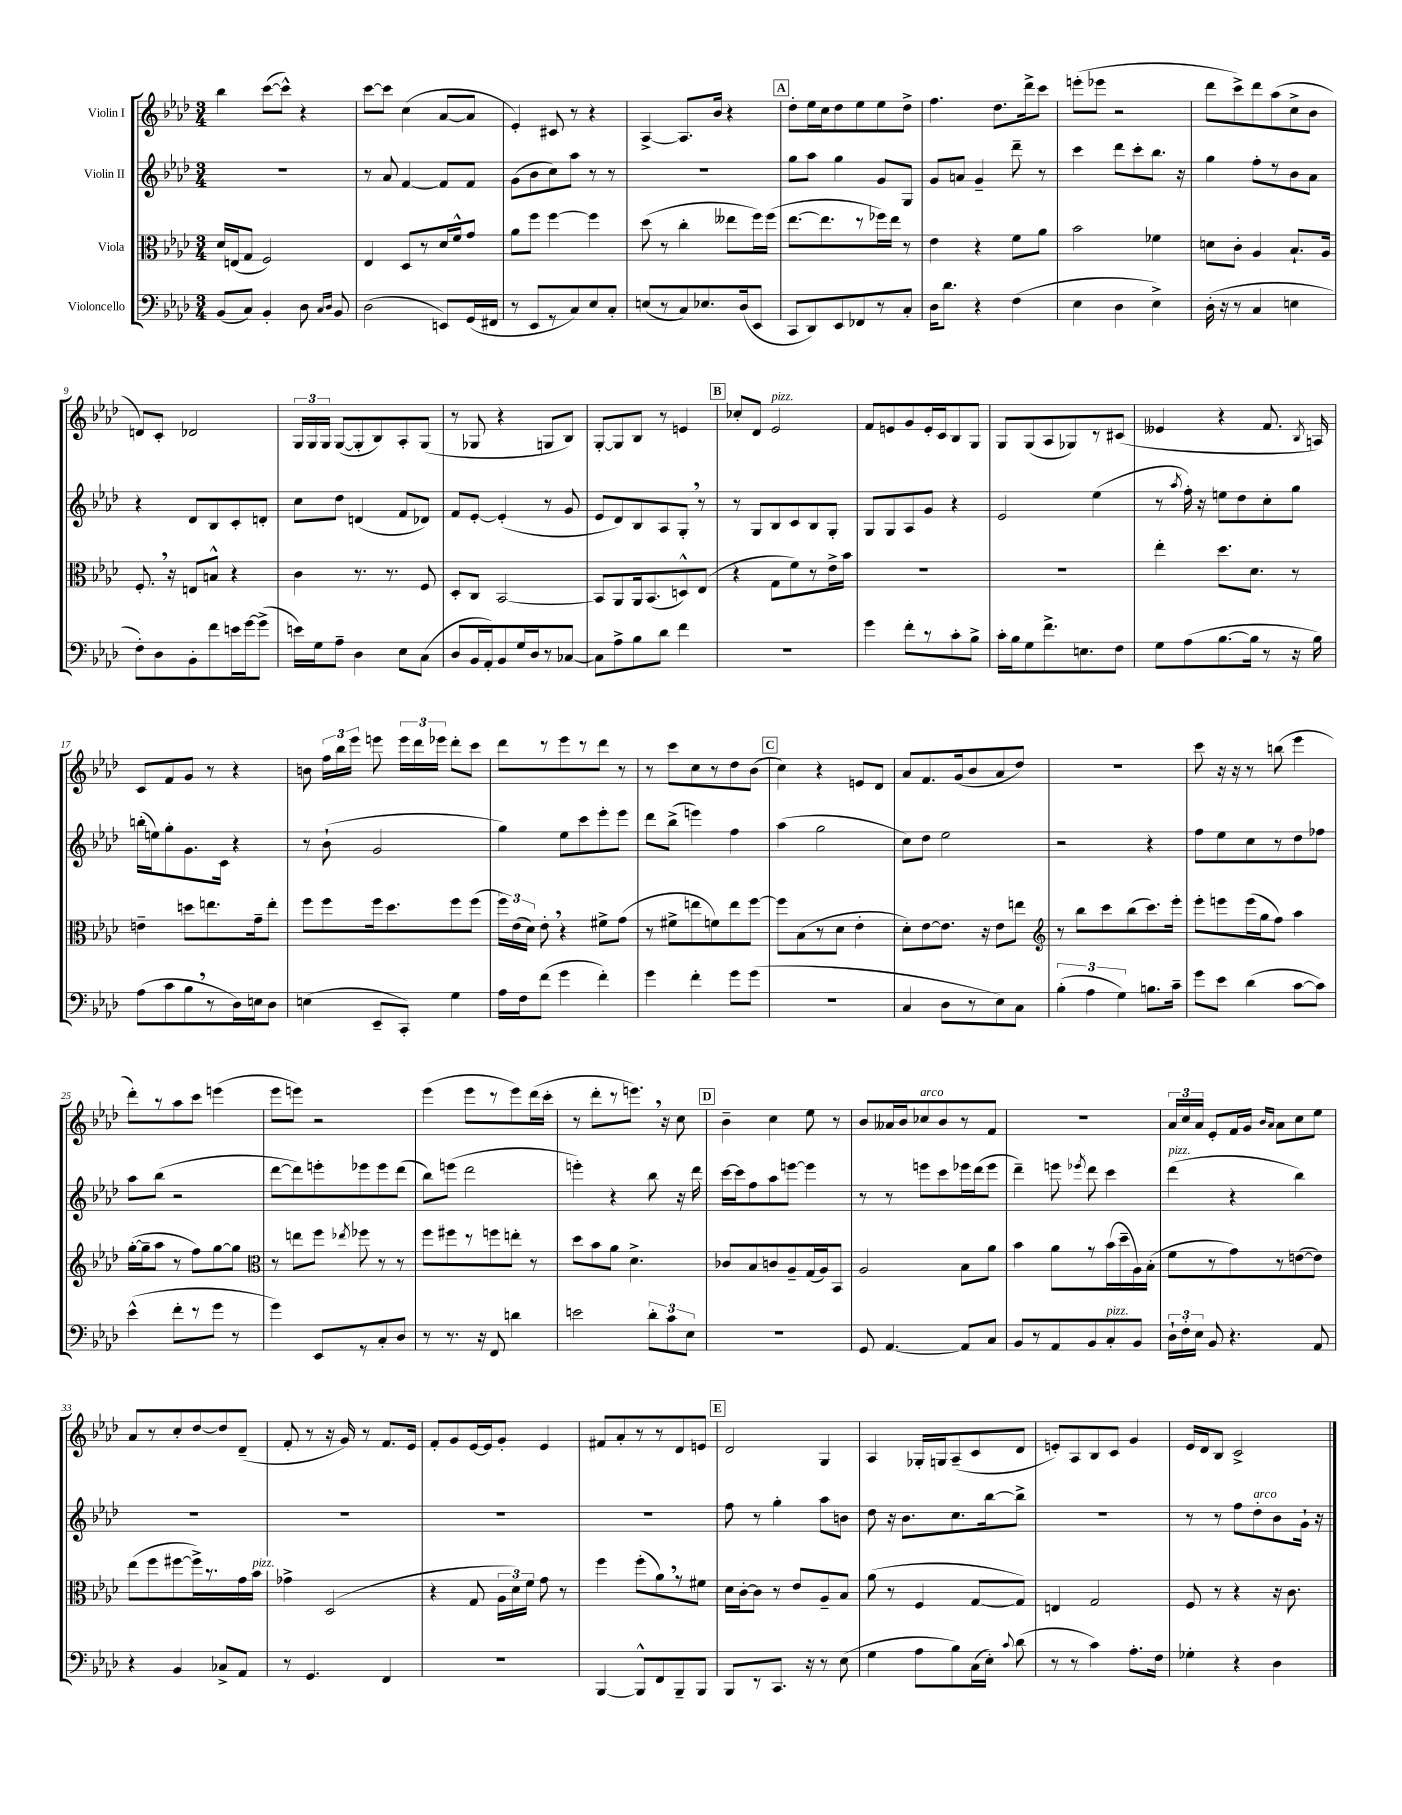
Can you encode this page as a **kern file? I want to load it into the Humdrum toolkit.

**kern	**kern	**kern	**kern
*staff4	*staff3	*staff2	*staff1
*clefF4	*clefC3	*clefG2	*clefG2
*k[b-e-a-d-]	*k[b-e-a-d-]	*k[b-e-a-d-]	*k[b-e-a-d-]
*M3/4	*M3/4	*M3/4	*M3/4
(8BB-/L	16d-/LL	2.r	4bb-\
.	(16E/J	.	.
8C/J)	8G/J	.	.
4BB-'/	2F/)	.	([8ccc\L
.	.	.	8ccc^^\]J)
8D-\	.	.	4r
16qqC/LL	.	.	.
16qqD-/JJ	.	.	.
8BB-/	.	.	.
=	=	=	=
(2D-\	4E-/	8r	[8ccc\L
.	.	8a-/	8ccc\]J
.	8D-/L	[4f/	(4cc\
.	8r	.	.
8EE/L)	16d-/L	8f/]L	[8a-/L
.	16f^^/J	.	.
(16GG/L	8g/J	8f/J	8a-/]J
16FF#/JJ	.	.	.
=	=	=	=
8r	8a-\L	(8g\L	4e-'/)
8EE-/L	8ff\J	8b-\	.
8r	[4ff\	8cc\)	8c#/
8C/)	.	8aa-\J	8r
8E-/	4ff\]	8r	4r
8C'/J	.	8r	.
=	=	=	=
(8E/L	(8dd-\	2.r	[4A-^/
8r	8r	.	.
8C/)	4cc'\	.	8.A-/]L
8.E-/	.	.	.
.	.	.	16b-/Jk
.	8ee--\L	.	4r
(16D-/k	.	.	.
8EE-/J	16ff\L)	.	.
.	(16ff\JJ	.	.
=	=	=	=
8CC/L	[8.ee-\L	8gg\L	8dd-'\L
8DD-/)	.	8aa-\J	16ee-\L
.	8.ee-\]	.	16cc\J
8EE-/	.	4gg\	8dd-\
8FF-/	8r	.	8ee-\
8r	16ff-\L)	8g/L	8ee-\
.	16ee-\JJ	.	.
8C'/J	8r	8G/J	8dd-^\J
=	=	=	=
16D-\LK	4e-\	8g/L	4.ff\
8.d-\J	.	.	.
.	.	8a/J	.
4r	4r	4g~/	.
.	.	.	8.dd-\L
(4F\	8f\L	8ddd-~\	.
.	.	.	16ddd-^\k
.	8a-\J	8r	8ccc\J
=	=	=	=
4E-\	2b-\	4ccc\	(8eee'\L
.	.	.	8eee-\J
4D-\	.	8ddd-\L	2r
.	.	8ccc'\	.
4E-^\)	4f-\	8.bb-\J	.
.	.	16r	.
=	=	=	=
(16D-'\	8d\L	4gg\	8ddd-\L
16r	.	.	.
8r	8c'\J	.	8ccc^\)
4C/	4A-/	8ff'\L	8ddd-\
.	.	8r	(8aa-\
4E\	8.B-`/L	8b-\	8cc^\
.	.	8a-\J	8b-\J
.	16A-/Jk	.	.
=	=	=	=
8F'\L)	8.F'/	4r	8d/L)
8D-\	.	.	8c'/J
.	16r	.	.
8BB-'\	8E/L	8d-/L	2d-/
8f\	8B^^/J	8B-/	.
16e\L	4r	8c'/	.
[16g\J	.	.	.
(8g^\]J	.	8d'/J	.
=	=	=	=
16e\LL)	4c\	8cc\L	24G/LL
.	.	.	24G/
16G\J	.	.	.
.	.	.	24G/JJ
8A-~\J	.	8dd-\J	([8G/L
4D-\	8.r	(4d/	8G'/]
.	.	.	8B-/)
.	8.r	.	.
8E-\L	.	8f/L	8A-'/
(8C\J	8F/	8d-/J)	(8G/J
=	=	=	=
8D-/L	8D-'/L	8f/L	8r
16BB-/L	8C/J	[8e-'/J	8G-/
16AA-'/J)	.	.	.
8BB-/	[2BB-/	(4e-'/]	4r
16G/L	.	.	.
16D-/J	.	.	.
8r	.	8r	8G/L
[8C-/J	.	8g/	8B-/J)
=	=	=	=
8C-\]L	8BB-/]L	8e-/L	[8G'/L
8A-^\	8AA-/	8d-/)	8G/]
8B-\	16AA-/k	8B-/	8B-/J
.	(8.BB-/	.	.
8d-\J	.	8A-/	8r
4f\	8D^^/)	8G'/J	4e/
.	(8E-/J	8r	.
=	=	=	=
2.r	4r	8r	8cc-'/L
.	.	8G/L	8d-/J
.	8G\L	8B-/	2e-/
.	8f\)	8c/	.
.	8r	8B-/	.
.	16e-^\L	8G'/J	.
.	16b-\JJ	.	.
=	=	=	=
4g\	2.r	8G/L	8f/L
.	.	8G/	8e/
8f'\L	.	8A-/	8g/
8r	.	8g/J	16e'/L
.	.	.	16c/J
8c'\	.	4r	8B-/
8B-^\J	.	.	8G/J
=	=	=	=
16c'\LL	2.r	2e-/	8G/L
16B-\J	.	.	.
8G\	.	.	(8G/
8.f^\	.	.	8A-/
.	.	.	8G-/)
8.E\	.	.	.
.	.	(4ee-\	8r
8F\J	.	.	(8c#/J
=	=	=	=
8G\L	4ee-'\	8r	4e--/
.	.	8qaa-/	.
(8A-\	.	16ff'\)	.
.	.	16r	.
[8.B-\	8.dd-\L	8ee\L	4r
.	.	8dd-\	.
16B-\]Jk	8.d-\J	.	.
8r	.	8cc'\	8.f/
16r	8r	8gg\J	.
.	.	.	8qB-/
16B-\)	.	.	16A/)
=	=	=	=
(8A-\L	4e~\	(16bb'\LL	8c/L
.	.	16ee\J)	.
8c\	.	8gg'\	8f/
8B-\	8dd\L	8.g\	8g/J
8r	8.ee\	.	8r
.	.	16c\Jk	.
16D-\L)	.	4r	4r
16E\J	16g~\k	.	.
8D-\J	8ee'\J	.	.
=	=	=	=
(4E\	8ff\L	8r	8b\
.	8ff\	(8b-`\	24ff\LL
.	.	.	24bb-\
.	.	.	24eee-\JJ
8EE-~/L	16ff\k	2g/	8eee\
.	8.dd-\	.	.
8CC'/J)	.	.	24eee\LL
.	.	.	24ddd-\
.	.	.	24eee-\JJ
4G\	8ff\	.	8ddd-'\L
.	(8ff\J	.	8ccc\J
=	=	=	=
16A-\LL	24ff\LL)	4gg\)	8ddd-\L
.	(24e-\	.	.
16F\J	.	.	.
.	24d-\JJ)	.	.
(8f\J	8e-'\	.	8r
4g\	4r	8ee-\L	8eee-\
.	.	8ccc\	8r
4f'\)	8f#^\L	8eee-'\	8ddd-\J
.	(8g\J	8eee-\J	8r
=	=	=	=
4g\	8r	8ddd-\L	8r
.	8f#^\L	(8bb-^\J	8ccc\L
4f'\	8ee\	4eee\)	8cc\
.	8f\)	.	8r
8g\L	8ee\	4ff\	8dd-\
(8g\J	[8ff\J	.	(8b-\J
=	=	=	=
2.r	8ff\]L	(4aa-\	4cc\)
.	(8B-\	.	.
.	8r	2gg\	4r
.	8d-\J	.	.
.	4e-'\	.	8e/L
.	.	.	8d-/J
=	=	=	=
4C/	8d-'\L)	8cc\L)	8a-/L
.	[8e-\	8dd-\J	8.f/
8D-\L	8.e-\]J	2ee-\	.
.	.	.	(16g/k
8r	.	.	8b-/
.	16r	.	.
8E-\)	8e-\L	.	8a-/
8C\J	8ee\J	.	8dd-/J)
=	=	=	=
*	*clefG2	*	*
(6B-'\	8r	2r	2.r
.	8bb-\L	.	.
6A-\	.	.	.
.	8ccc\	.	.
6G\)	.	.	.
.	(8bb-\	.	.
8.B\L	8.ccc\)	4r	.
16c~\Jk	16eee-'\Jk	.	.
=	=	=	=
8g\L	8eee-'\L	8ff\L	8ccc\
8e-\J	8eee\	8ee-\	16r
.	.	.	16r
(4d-\	(16eee\L	8cc\	8r
.	16gg\J	.	.
.	8ff\J)	8r	(8bb\
[8c\L	4aa-\	8dd-\	4eee-\
8c\]J)	.	8ff-\J	.
=	=	=	=
(4e-^^\	([16gg'\LL	8aa-\L	8ddd-'\L)
.	16gg~\]J	.	.
.	8aa-\J	(8bb-\J	8r
8f'\L	8r	2r	8aa-\
8r	8ff\L)	.	8ccc\J
8g\J	[8gg\	.	(4eee\
8r	8gg\]J	.	.
=	=	=	=
*	*clefC3	*	*
4g\)	8r	[8ddd-\L	8eee-\L
.	8ee\L	8ddd-\])	8eee\J)
8EE-/L	8ff\J	8eee'\	2r
.	8qee-/	.	.
8r	8ff-\	8eee-\	.
8C'/	8r	8eee-\	.
8D-/J	8r	(8ddd-\J	.
=	=	=	=
8r	8ff\L	8bb-\L)	(4eee-\
8.r	8ff#\	(8eee\J	.
.	8r	2ddd-\	8eee-\L
16r	.	.	.
8FF/	8ff\	.	8r
4d\	8ee'\J	.	8eee-\)
.	8r	.	(16ddd-\L
.	.	.	16ccc'\JJ
=	=	=	=
2e\	8dd-\L	4eee'\)	8r
.	8b-\	.	8ddd-'\L
.	8a-\J	4r	8r
.	4.d-^\	.	8.eee\J)
12d-'\L	.	8bb-\	.
.	.	.	16r
12c\	.	.	.
.	.	16r	8cc\
12E-\J	.	.	.
.	.	16ddd-\	.
=	=	=	=
2.r	8c-/L	[16ccc\LL	4b-~\
.	.	16ccc\]J	.
.	8B-/	8ff\	.
.	8c/	8aa-\	4cc\
.	8A-~/	[8eee\J	.
.	(16G/L	4eee\]	8ee-\
.	16A-/J)	.	.
.	8BB-/J	.	8r
=	=	=	=
8GG/	2A-/	8r	8b-/L
[4.AA-/	.	8r	16a--/L
.	.	.	16b-/J
.	.	8eee\L	8cc-/
.	.	8ccc\	8b-/
8AA-/]L	8B-\L	16eee-\L	8r
.	.	(16ddd-\J	.
8C/J	8a-\J	8eee-\J	8f/J
=	=	=	=
8BB-/L	4b-\	4ddd-~\)	2.r
8r	.	.	.
8AA-/	8a-\L	8eee\	.
.	.	8qeee-/	.
8BB-/	8r	8ddd-\	.
8C'/	(16b-\L	4ccc\	.
.	16dd-~\	.	.
8BB-/J	16A-\)	.	.
.	(16B-'\JJ	.	.
=	=	=	=
24D-`\LL	8f\L	(4ddd-\	24a-/LL
24F'\	.	.	24cc/
24E-\JJ	.	.	24a-/JJ
8BB-/	8r	.	8e-'/L
4.r	8g\)	4r	16f/L
.	.	.	16g/JJ
.	.	.	16qqb-/LL
.	.	.	16qqa-/JJ
.	8r	.	8a-\L
.	([8e\	4bb-\)	8cc\
8AA-/	8e\]J)	.	8ee-\J
=	=	=	=
4r	(8ee-\L	2.r	8a-/L
.	8ff\	.	8r
4BB-/	[8ff#\	.	8cc'/
.	16ff#^\]L)	.	[8dd-/
.	8.r	.	.
8C-^/L	.	.	8dd-/]
8AA-/J	16g\	.	(8d-~/J
.	16b-\JJ	.	.
=	=	=	=
8r	4g-^\	2.r	8f'/
4.GG/	.	.	8r
.	(2D-/	.	16r
.	.	.	16g/)
.	.	.	8r
4FF/	.	.	8.f/L
.	.	.	16e-/Jk
=	=	=	=
2.r	4r	2.r	8f'/L
.	.	.	8g/
.	8G/	.	[16e-/L
.	.	.	16e-/]J
.	24A-\LL	.	8g'/J
.	24d-\)	.	.
.	24f\JJ	.	.
.	8g\	.	4e-/
.	8r	.	.
=	=	=	=
[4BBB-/	4ff\	2.r	8f#/L
.	.	.	8a-'/
8BBB-^^/]L	(8ff'\L	.	8r
8FF/	8a-\)	.	8r
8BBB-~/	8r	.	8d-/
8BBB-/J	8f#\J	.	8e/J
=	=	=	=
8BBB-/L	16d-\LL	8ff\	2d-/
.	[16c'\J	.	.
8r	8c\]J	8r	.
8.CC/J	8r	4gg'\	.
.	8e-/L	.	.
16r	.	.	.
8r	8A-~/	8aa-\L	4G/
(8E-\	8B-/J	8b\J	.
=	=	=	=
4G\	(8a-\	8dd-\	4A-/
.	8r	16r	.
.	.	8.b-\L	.
8A-\L	4F/	.	16G-'/LL
.	.	.	16G/J
8B-\)	.	8.cc\	(8A-~/
(16C\L	[8G/L	.	8c/
16E-'\JJ)	.	[16bb-\k	.
8qqc/	.	.	.
(8d-\	8G/]J)	8bb-^\]J	8d-/J
=	=	=	=
8r	4E/	2.r	8e'/L)
8r	.	.	8A-/
4c\)	2G/	.	8B-/
.	.	.	8c/J
8.A-'\L	.	.	4g/
16F\Jk	.	.	.
=	=	=	=
4G-'\	8F/	8r	16e-/LL
.	.	.	16d-/J
.	8r	8r	8B-/J
4r	4r	8ff\L	2c^/
.	.	8dd-'\	.
4D-\	16r	8b-\	.
.	8.c\	.	.
.	.	16g`\Jk	.
.	.	16r	.
==	==	==	==
*-	*-	*-	*-
